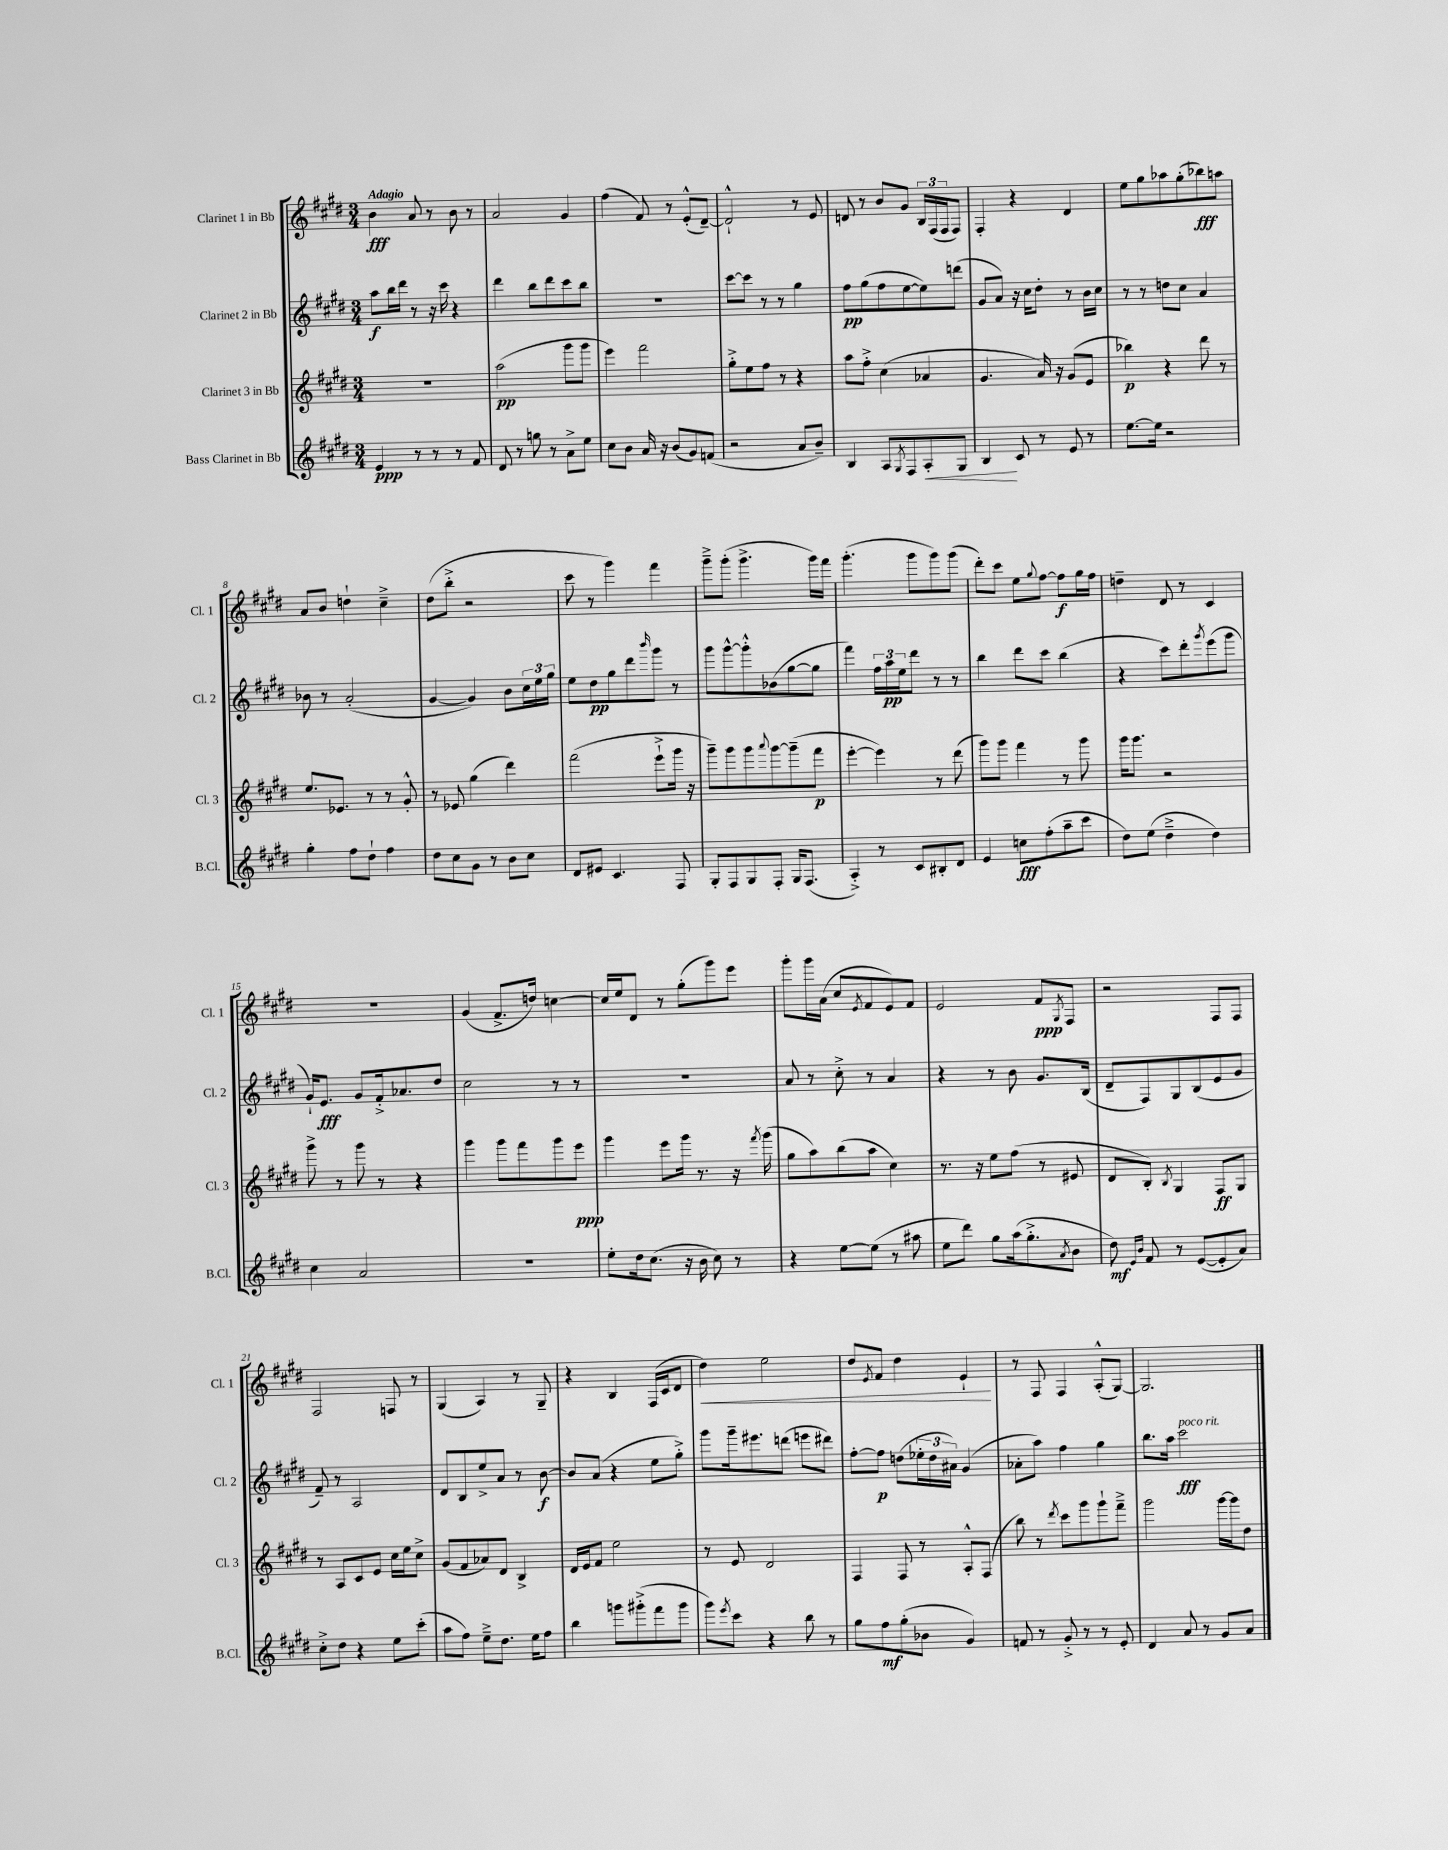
<<
\new StaffGroup <<
\new Staff = "s0" \with { instrumentName = "Clarinet 1 in Bb" shortInstrumentName = "Cl. 1" } {
    \clef treble \key e \major \numericTimeSignature \time 3/4 \tempo "Adagio"
    b'4\fff a'8 r8 b'8 r8 |
    a'2 gis'4 |
    fis''4( fis'8) r8 e'8-.-^( dis'8~--) |
    dis'2-!-^ r8 e'8 |
    d'8 r8 b'8 gis'8 \tuplet 3/2 { b16 fis16( fis16 } fis8) |
    fis4-. r4 dis'4 |
    e''8 gis''8 aes''8 gis''8-.( bes''8\fff) a''8 |
    a'8 b'8 d''4-! cis''4---> |
    dis''8( b''8-.-> r2 |
    cis'''8 r8 gis'''4) fis'''4 |
    gis'''8---> gis'''8-.( gis'''4.-> gis'''16) fis'''16 |
    gis'''4.-.( gis'''8 gis'''8) gis'''8( |
    dis'''8-.) cis'''8 e''8 \appoggiatura { gis''8 } fis''8~ fis''8\f gis''16 fis''16 |
    d''4-- dis'8 r8 cis'4 |
    R2. |
    gis'4( fis'8.-> d''16) c''4~ |
    c''16 e''16 dis'8 r8 gis''8-.( gis'''8) e'''8 |
    gis'''8-. gis'''16 a'16( cis''8 \acciaccatura { e'8 } fis'8 e'8) fis'8 |
    e'2 fis'8\ppp \acciaccatura { gis8 } fis8 |
    r2 fis8 fis8 |
    fis2 f8 r8 |
    gis4( a4) r8 gis8-- |
    r4 b4 fis16( cis'16 dis'8 |
    dis''4\<) e''2 |
    dis''8 \acciaccatura { e'8 } fis'8 dis''4 e'4-!\! |
    r8 fis8 fis4 a8-.-^( gis8~) |
    gis2. \bar "|." |
}
\new Staff = "s1" \with { instrumentName = "Clarinet 2 in Bb" shortInstrumentName = "Cl. 2" } {
    \clef treble \key e \major \numericTimeSignature \time 3/4
    a''8\f b''16 dis'''16 r8 r16 cis'''16 r4 |
    dis'''4 b''8 dis'''8 cis'''8 b''8 |
    R2. |
    cis'''8~ cis'''8 r8 r8 gis''4 |
    fis''8\pp gis''8( fis''8 e''8~ e''8) d'''8( |
    gis'8 a'8) r16 cis''16 dis''8-. r8 b'16 cis''16 |
    r8 r8 d''8 cis''8 a'4 |
    bes'8 r8 a'2-.( |
    gis'4~ gis'4) b'8 \tuplet 3/2 { cis''16 e''16 gis''16 } |
    e''8 dis''8\pp gis''8 dis'''8 \grace { b'''16 } gis'''8 r8 |
    gis'''8 gis'''8~-^ gis'''8-.-^ bes'8( gis''8~ gis''8 |
    fis'''4) \tuplet 3/2 { fis''16 a''16\pp e''16 } dis'''8 r8 r8 |
    b''4 dis'''8 cis'''8 b''4( |
    r4 cis'''8) dis'''8-. \acciaccatura { gis'''8 } e'''8( gis'''8 |
    gis'16-!) e'8.\fff gis'8 fis'16-.-> aes'8. dis''8 |
    cis''2 r8 r8 |
    R2. |
    a'8 r8 cis''8-.-> r8 a'4 |
    r4 r8 b'8 gis'8. b16( |
    dis'8-- fis8) gis8 b8( e'8 gis'8 |
    fis'8--) r8 a2 |
    dis'8 b8 e''8-> a'8 r8 b'8~\f |
    b'8 a'8( r4 e''8 gis''8-.->) |
    gis'''8 gis'''16-- eis'''8. d'''8( e'''8 dis'''8) |
    fis''8~-. fis''8\p d''8( \tuplet 3/2 { ees''16-. d''16 ais'16) } gis'4( |
    aes'8-. a''8) fis''4 gis''4 |
    b''8. a''16 cis'''2\fff^\markup { \italic "poco rit." } \bar "|." |
}
\new Staff = "s2" \with { instrumentName = "Clarinet 3 in Bb" shortInstrumentName = "Cl. 3" } {
    \clef treble \key e \major \numericTimeSignature \time 3/4
    R2. |
    a''2\pp( gis'''8 gis'''8 |
    e'''4) fis'''2 |
    gis''8-.-> e''8 fis''8 r8 r4 |
    a''8 fis''8-.-> cis''4( aes'4 |
    gis'4. a'16) r16 gis'8( e'8 |
    bes''4\p) r4 dis'''8 r8 |
    e''8. ees'8. r8 r8 gis'8-.-^ |
    r8 ees'8 gis''4( dis'''4) |
    fis'''2( e'''8-!-> gis'''16 r16 |
    gis'''8--) gis'''8 gis'''8 \appoggiatura { a'''8 } gis'''8~ gis'''8--( fis'''8\p |
    e'''4~-. e'''4) r8 dis'''8( |
    gis'''8) gis'''8 fis'''4 r8 gis'''8 |
    gis'''16 gis'''8. r2 |
    gis'''8-> r8 gis'''8 r8 r4 |
    gis'''4 gis'''8 fis'''8 gis'''8 e'''8\ppp |
    gis'''4 e'''8 gis'''16 r8. r16 \acciaccatura { fis'''8 } gis'''16( |
    gis''8 a''8) b''8( a''8 cis''4) |
    r8. r16 e''8 fis''8( r8 eis'8 |
    dis'8 b8-.) \acciaccatura { b8 } gis4 fis8\ff gis8 |
    r8 a8 cis'8 e'8 cis''16 e''16 cis''8-> |
    gis'8( fis'8 aes'8) dis'8 b4-> |
    dis'16 e'16 fis'8 e''2 |
    r8 e'8 dis'2 |
    fis4 fis8 r8 a8-.-^ fis8( |
    b''8) r8 \acciaccatura { dis'''8 } cis'''8 gis'''8 gis'''8-! fis'''8---> |
    gis'''2 gis'''16~ gis'''16 dis''8 \bar "|." |
}
\new Staff = "s3" \with { instrumentName = "Bass Clarinet in Bb" shortInstrumentName = "B.Cl." } {
    \clef treble \key e \major \numericTimeSignature \time 3/4
    e'4\ppp r8 r8 r8 fis'8 |
    dis'8 r8 g''8 r8 a'8-> e''8 |
    cis''8 b'8 a'16 r16 b'8( gis'8) f'8( |
    r2 a'8 b'8--) |
    b4 a8 \acciaccatura { gis8 } fis8 a8-.\< gis8 |
    b4\! cis'8 r8 e'8 r8 |
    e''8.~ e''16 r2 |
    gis''4-. fis''8 dis''8-! fis''4 |
    dis''8 cis''8 gis'8 r8 b'8 cis''8 |
    dis'8 eis'8 cis'4. fis8 |
    gis8-. fis8 gis8 fis8-. gis16 fis8.( |
    a4-.->) r8 cis'8 bis8-. dis'8 |
    e'4 c''8\fff fis''8-.( a''8-- cis'''8 |
    dis''8) e''8( dis''4---> dis''4) |
    cis''4 a'2 |
    R2. |
    e''8-. dis''16 cis''8.( r16 b'16 cis''8) r8 |
    r4 e''8~ e''8( r8 ais''8 |
    e''8 dis'''8) gis''8 a''16( gis''8.-.-> \acciaccatura { a'8 } b'8 |
    dis''8\mf) \grace { e'16 b'16 } fis'8 r8 e'8~( e'8-. a'8) |
    cis''8-.-> dis''8 r4 e''8 cis'''8-.( |
    a''8 fis''8) e''8---> dis''8. e''16 fis''8 |
    b''4 g'''8 gis'''8-.->( fis'''8 gis'''8 |
    gis'''8) \acciaccatura { e'''8 } cis'''8 r4 b''8 r8 |
    gis''8 fis''8\mf gis''8-.( bes'8 gis'4) |
    f'8 r8 gis'8-.-> r8 r8 e'8-. |
    dis'4 a'8 r8 gis'8 a'8 \bar "|." |
}
>>
>>
